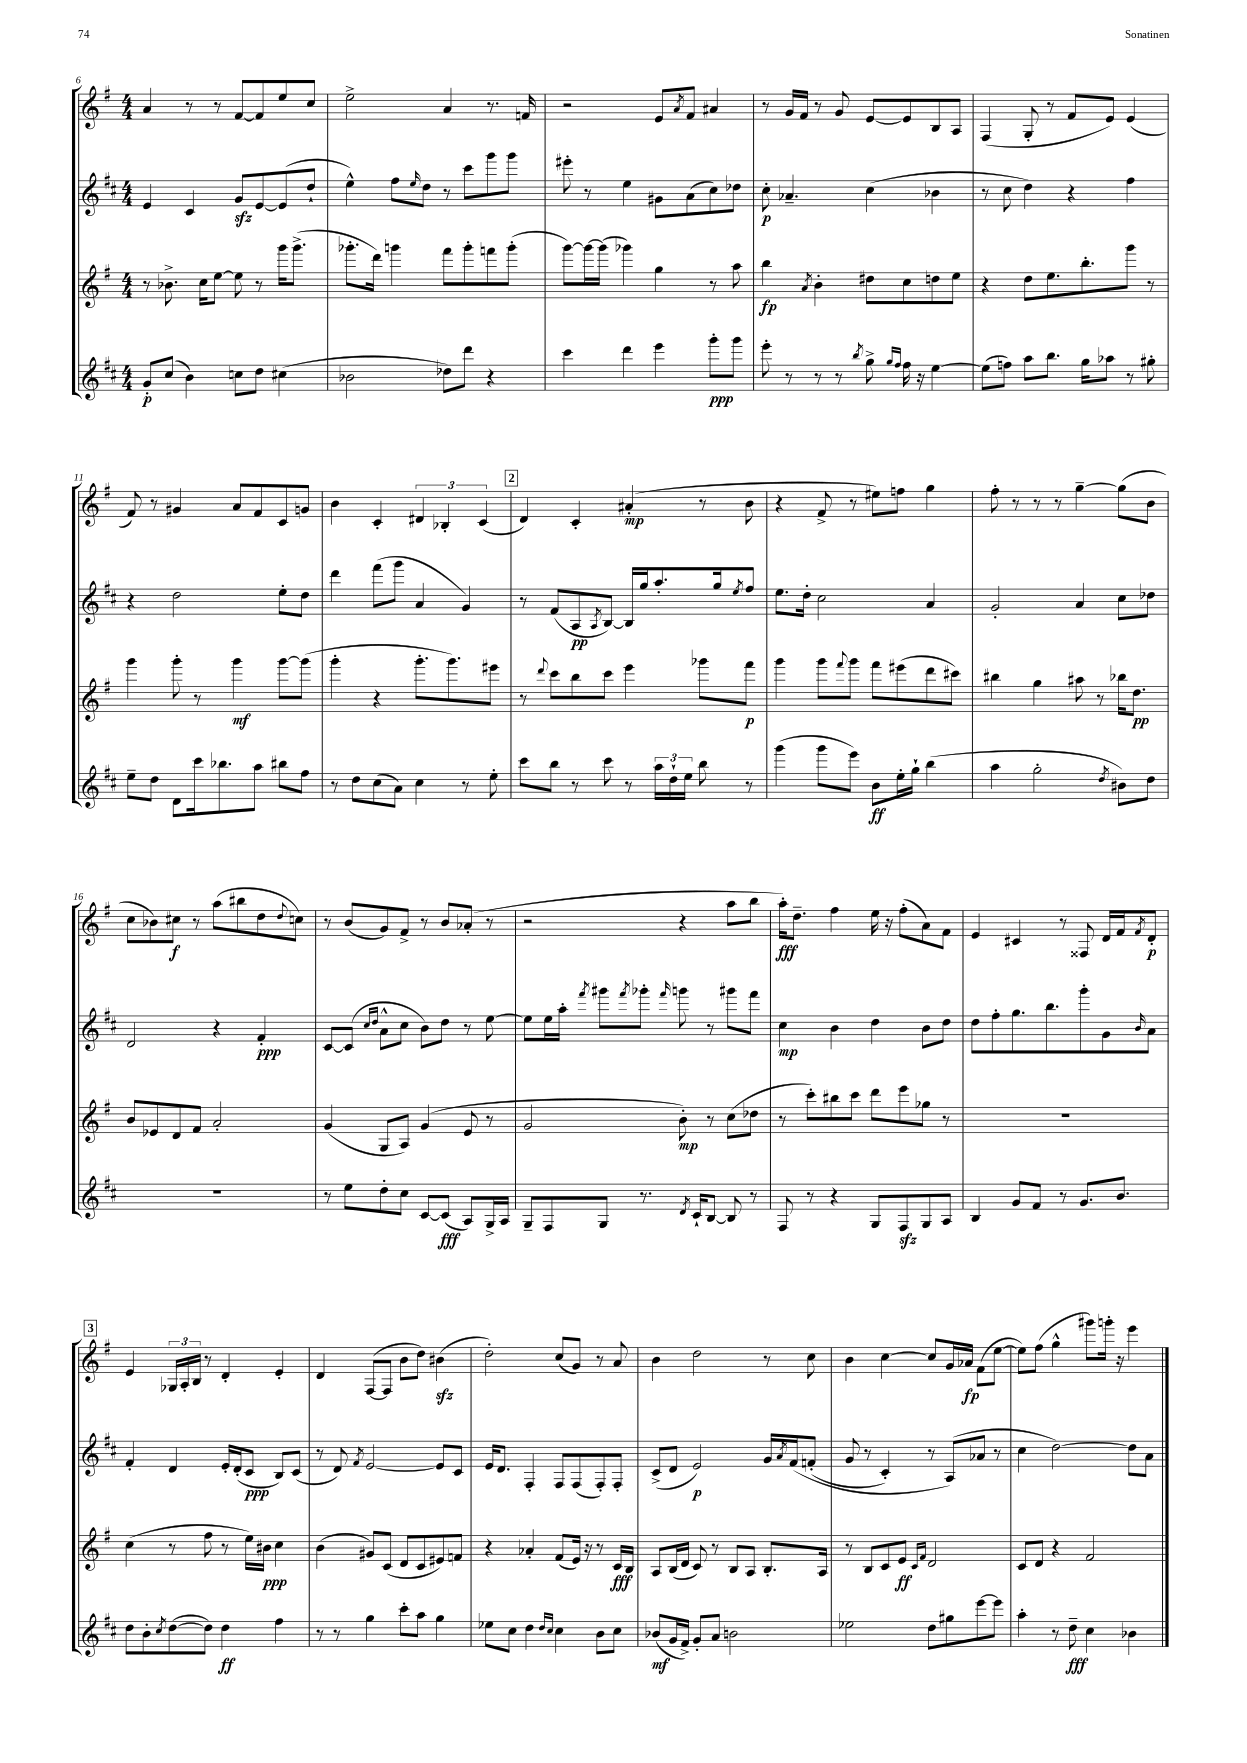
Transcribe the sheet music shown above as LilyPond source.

<<
\new StaffGroup <<
\new Staff = "s0" {
    \clef treble \key g \major \numericTimeSignature \time 4/4
    a'4 r8 r8 fis'8~ fis'8 e''8 c''8 |
    e''2-> a'4 r8. f'16 |
    r2 e'8 \acciaccatura { a'8 } fis'8 ais'4 |
    r8 g'16 fis'16 r8 g'8 e'8~ e'8 b8 a8 |
    fis4( g8-. r8 fis'8 e'8) e'4( |
    fis'8) r8 gis'4 a'8 fis'8 c'8 g'8 |
    b'4 c'4-. \tuplet 3/2 { dis'4 bes4-. c'4( } |
    \mark \markup { \box "2" } d'4) c'4-. ais'4-.\mp( r8 b'8 |
    r4 fis'8-> r8 eis''8) f''8 g''4 |
    fis''8-. r8 r8 r8 g''4~-- g''8( b'8 |
    c''8 bes'8) cis''8\f r8 a''8( bis''8 d''8 \appoggiatura { d''8 } c''8) |
    r8 b'8( g'8) fis'8-> r8 b'8 aes'8-.( r8 |
    r2 r4 a''8 b''8 |
    a''16-.\fff) d''8.-- fis''4 e''16 r16 fis''8-.( a'8) fis'8 |
    e'4 cis'4 r8 fisis8 d'16 fis'16 \acciaccatura { fis'8 } d'8-.\p |
    \mark \markup { \box "3" } e'4 \tuplet 3/2 { ges16 a16-. b16 } r8 d'4-. e'4-. |
    d'4 fis8~( fis8 b'8 d''8) bis'4\sfz( |
    d''2-.) c''8( g'8) r8 a'8 |
    b'4 d''2 r8 c''8 |
    b'4 c''4~ c''8 g'16 aes'16\fp fis'8( e''8~ |
    e''8) fis''8( g''4-^ gis'''8) g'''16-. r16 e'''4 \bar "|." |
}
\new Staff = "s1" {
    \clef treble \key d \major \numericTimeSignature \time 4/4
    e'4 cis'4 g'8\sfz e'8~ e'8( d''8-! |
    e''4-^) fis''8 \grace { e''16 } d''8 r8 cis'''8 g'''8 g'''8 |
    eis'''8-. r8 e''4 gis'8 a'8( cis''8) des''8 |
    cis''8-.\p aes'4.-- cis''4( bes'4 |
    r8 cis''8 d''4) r4 fis''4 |
    r4 d''2 e''8-. d''8 |
    d'''4 fis'''8( g'''8 a'4 g'4) |
    \mark \markup { \box "2" } r8 fis'8( a8\pp \acciaccatura { a8 } b8~) b16 g''16 a''8.-. g''16 \acciaccatura { e''8 } fis''8 |
    e''8. d''16-. cis''2 a'4 |
    g'2-. a'4 cis''8 des''8 |
    d'2 r4 fis'4-.\ppp |
    cis'8~ cis'8( \grace { cis''16 d''16 } a'8-^ cis''8 b'8) d''8 r8 e''8~ |
    e''8 e''16 a''16-. \acciaccatura { fis'''8 } gis'''8 \acciaccatura { fis'''8 } ges'''8-. \grace { fis'''16 } g'''8 r8 gis'''8 fis'''8 |
    cis''4\mp b'4 d''4 b'8 d''8 |
    d''8 fis''8-. g''8. b''8. g'''8-. g'8 \grace { b'16 } a'8 |
    \mark \markup { \box "3" } fis'4-. d'4 e'16-. d'16-.( cis'8\ppp b8) cis'8( |
    r8 d'8) \acciaccatura { fis'8 } e'2~ e'8 cis'8 |
    e'16 d'8. fis4-. fis8 fis8( fis8-.) fis8-. |
    cis'8->( d'8 e'2\p) g'16 \acciaccatura { a'8 } fis'16\( f'8-.( |
    g'8 r8 cis'4-.) r8 a8(\) aes'8 r8 |
    cis''4 d''2~) d''8 a'8 \bar "|." |
}
\new Staff = "s2" {
    \clef treble \key g \major \numericTimeSignature \time 4/4
    r8 bes'8.-> c''16 e''8~ e''8 r8 g'''16 g'''8.->( |
    ges'''8.-. d'''16) g'''4 fis'''8 g'''8-. f'''8 g'''8-.( |
    g'''8~) g'''16~ g'''16( ges'''4) g''4 r8 a''8 |
    b''4\fp \acciaccatura { a'8 } b'4-. dis''8 c''8 d''8 e''8 |
    r4 d''8 e''8. b''8.-. g'''8 r8 |
    g'''4 g'''8-. r8 g'''4\mf g'''8~ g'''8( |
    g'''4-. r4 g'''8.-. g'''8.) eis'''8 |
    \mark \markup { \box "2" } r8 \appoggiatura { d'''8 } c'''8 b''8 c'''8 e'''4 ges'''8 fis'''8\p |
    g'''4 g'''8 \appoggiatura { fis'''8 } g'''8 fis'''8 eis'''8( d'''8 cis'''8) |
    bis''4 g''4 ais''8 r8 bes''16 d''8.\pp |
    b'8 ees'8 d'8 fis'8 a'2-. |
    g'4( g8 a8) g'4( e'8 r8 |
    g'2 b'8-.\mp) r8 c''8( des''8 |
    r8 c'''8-.) bis''8 c'''8 d'''8 e'''8 ges''8 r8 |
    R1 |
    \mark \markup { \box "3" } c''4( r8 fis''8 r8 e''16) bis'16\ppp c''4 |
    b'4( gis'8) c'8( d'8 c'8 eis'8) f'8 |
    r4 aes'4-. fis'8( e'16) r16 r8 c'16\fff b16 |
    a8 b16( d'16 c'8) r8 b8 a8 b8.-. a16 |
    r8 b8 c'8 e'8\ff \grace { c'16 fis'16 } d'2 |
    c'8 d'8 r4 fis'2 \bar "|." |
}
\new Staff = "s3" {
    \clef treble \key d \major \numericTimeSignature \time 4/4
    g'8-.\p cis''8( b'4) c''8 d''8 cis''4( |
    bes'2 des''8) d'''8 r4 |
    cis'''4 d'''4 e'''4 g'''8-.\ppp g'''8 |
    e'''8-. r8 r8 r8 \acciaccatura { b''8 } g''8-> \grace { g''16 fis''16 } fis''16 r16 e''4~ |
    e''8( f''8) a''8 b''8. g''16 aes''8 r8 gis''8-. |
    e''8-- d''8 d'8 cis'''16 bes''8. a''8 bis''8 fis''8 |
    r8 d''8 cis''8( a'8) cis''4 r8 e''8-. |
    \mark \markup { \box "2" } cis'''8 b''8 r8 cis'''8 r8 \tuplet 3/2 { a''16 d''16-! e''16 } b''8 r8 |
    g'''4( g'''8 e'''8) b'8\ff e''16-. g''16-! b''4( |
    a''4 g''2-. \acciaccatura { d''8 } bis'8) d''8 |
    R1 |
    r8 e''8 d''8-. cis''8 cis'8~ cis'8\fff( a8) g16-> a16 |
    g8-- fis8 g8 r8. \acciaccatura { d'8 } cis'16-! b8~ b8 r8 |
    fis8 r8 r4 g8 fis8\sfz g8 a8 |
    b4 g'8 fis'8 r8 g'8. b'8. |
    \mark \markup { \box "3" } d''8 b'8-. \acciaccatura { cis''8 } d''8~( d''8) d''4\ff fis''4 |
    r8 r8 g''4 cis'''8-. a''8 g''4 |
    ees''8 cis''8 d''4 \grace { d''16 cis''16 } cis''4 b'8 cis''8 |
    bes'8\mf( g'16 fis'16->) g'8-. a'8 b'2 |
    ees''2 d''8 gis''8 e'''8~ e'''8 |
    a''4-. r8 d''8--\fff cis''4 bes'4 \bar "|." |
}
>>
>>
\layout { \context { \Score currentBarNumber = #6 } }
